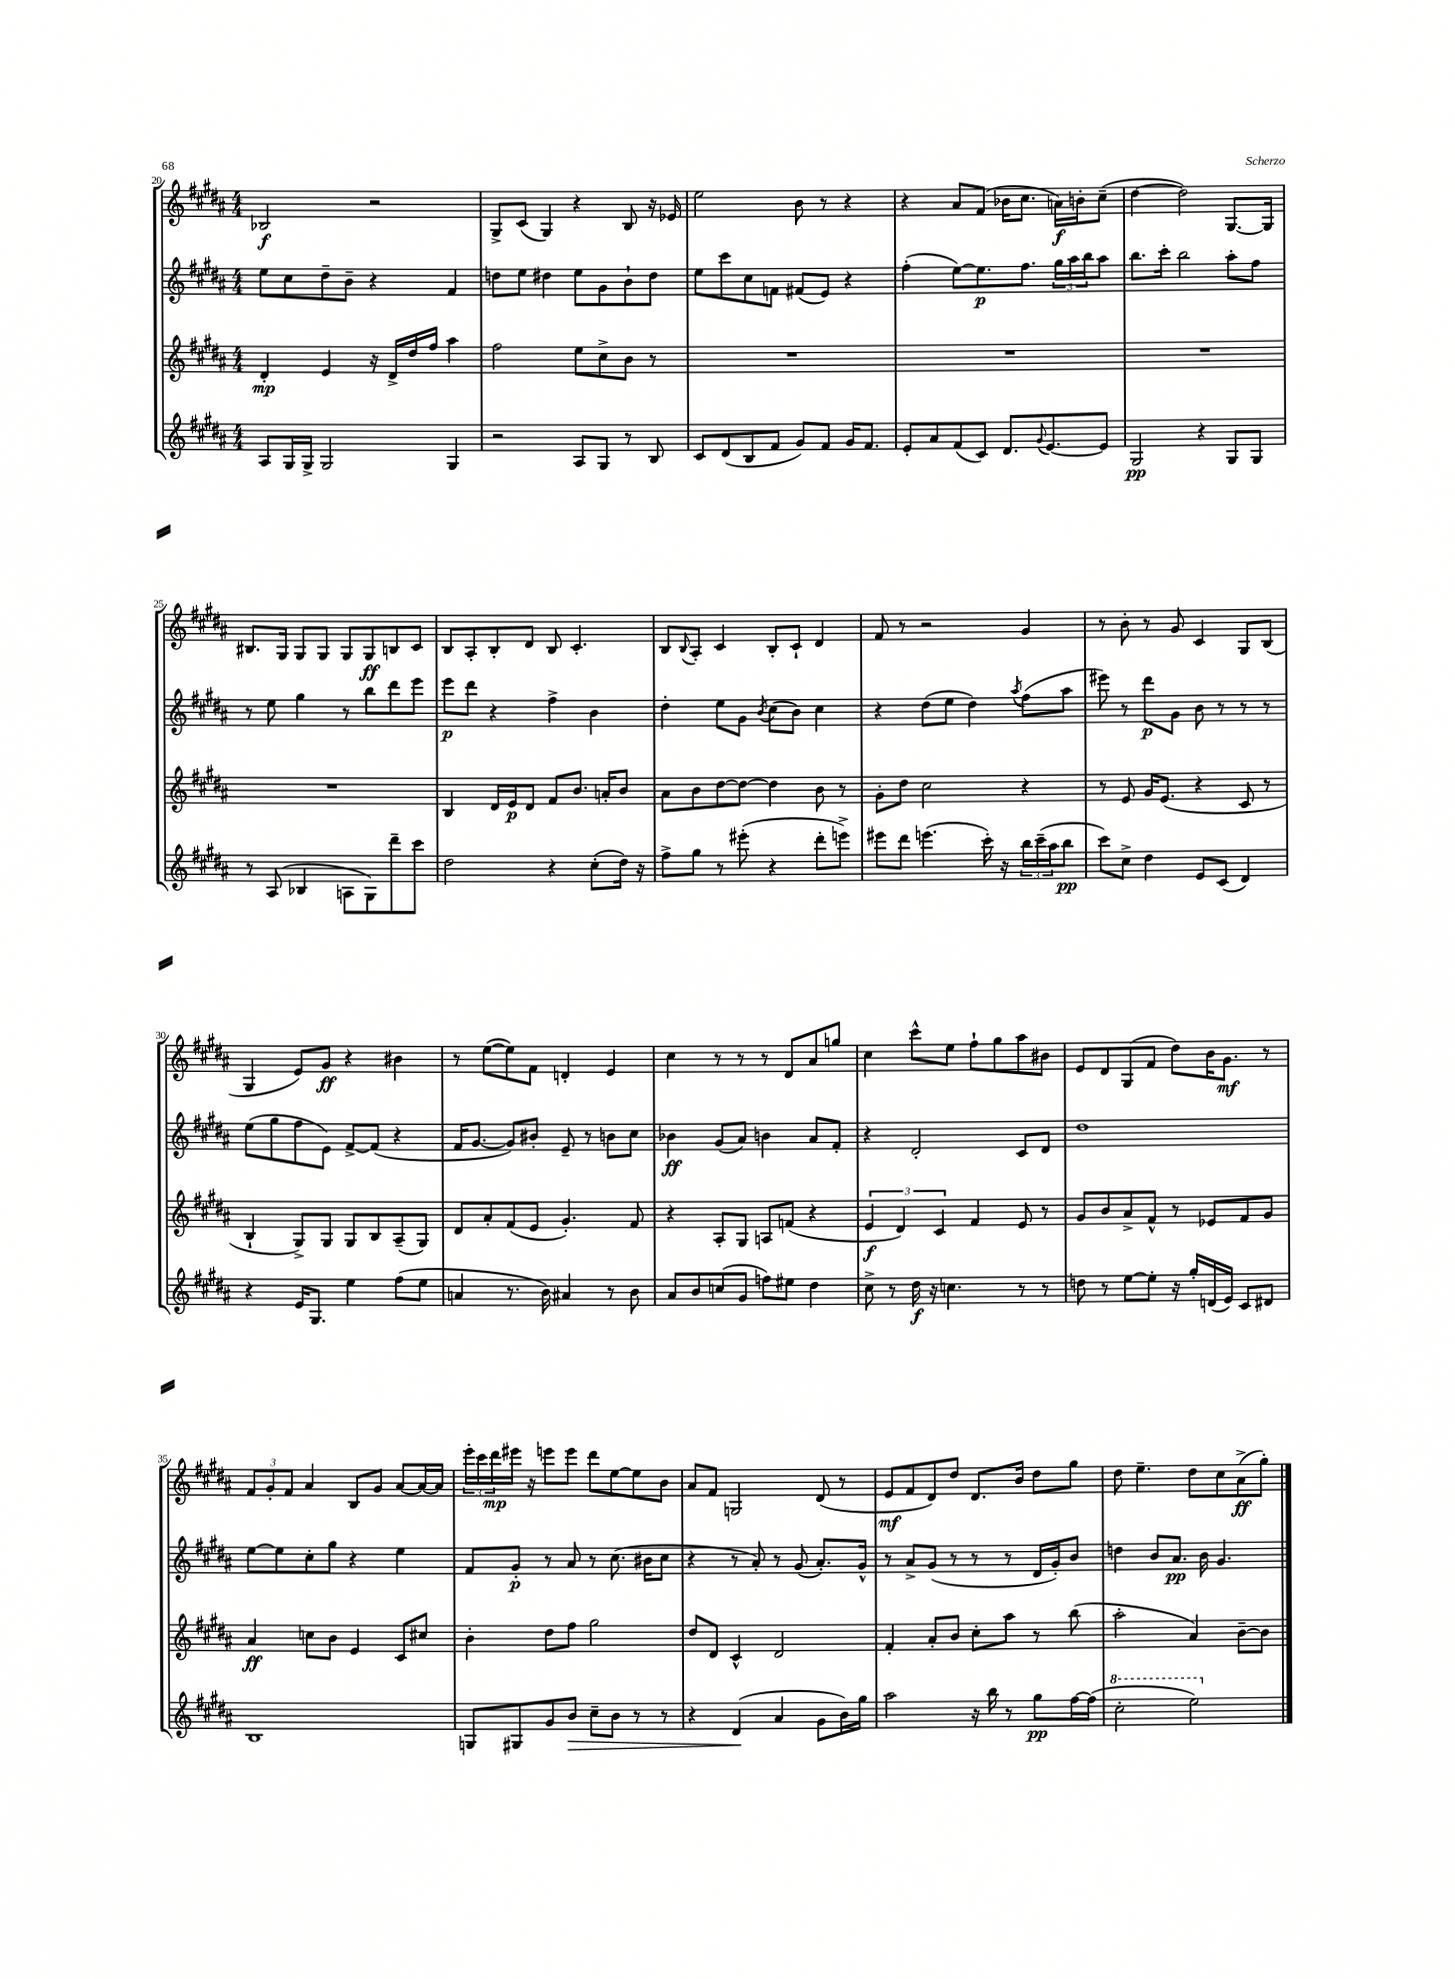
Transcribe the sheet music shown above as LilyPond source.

<<
\new StaffGroup <<
\new Staff = "s0" {
    \clef treble \key b \major \numericTimeSignature \time 4/4
    bes2\f r2 |
    gis8-> cis'8( gis4) r4 b8 r16 ees'16 |
    e''2 b'8 r8 r4 |
    r4 ais'8 fis'8( bes'16 cis''8. a'16\f) b'16-. cis''8--( |
    dis''4~ dis''2) gis8.~ gis16 |
    bis8. gis16 gis8 gis8 gis8 gis8\ff b8 cis'8 |
    b8 ais8-. b8-. dis'8 b8 cis'4.-. |
    b8 \appoggiatura { b8 } ais8-. cis'4 b8-. cis'8-! dis'4 |
    fis'8 r8 r2 gis'4 |
    r8 b'8-. r8 gis'8 cis'4 gis8 b8( |
    gis4 e'8) gis'8\ff r4 bis'4 |
    r8 e''8~( e''8) fis'8 d'4-. e'4 |
    cis''4 r8 r8 r8 dis'8 ais'8 g''8 |
    cis''4 cis'''8-^ e''8 fis''8-! gis''8 ais''8 bis'8 |
    e'8 dis'8 gis8( fis'8 dis''8) b'16 gis'8.\mf r8 |
    \tuplet 3/2 { fis'8 gis'8-. fis'8 } ais'4 b8 gis'8 ais'8~ ais'16~ ais'16 |
    \tuplet 3/2 { e'''16-. cis'''16 dis'''16\mp } eis'''16 r16 e'''8 e'''8 dis'''8 e''8~ e''8 b'8 |
    ais'8 fis'8 g2 dis'8( r8 |
    e'8\mf fis'8 dis'8) dis''8 dis'8. b'16 dis''8 gis''8 |
    dis''8 e''4.-- dis''8 cis''8 ais'8->\ff( gis''8-.) \bar "|." |
}
\new Staff = "s1" {
    \clef treble \key b \major \numericTimeSignature \time 4/4
    e''8 cis''8 dis''8-- b'8-- r4 fis'4 |
    d''8 e''8 dis''4 e''8 gis'8 b'8-! dis''8 |
    e''8 cis'''8 cis''8 f'8 fis'8( e'8) r4 |
    fis''4-.( e''8~) e''8.\p fis''8. \tuplet 3/2 { gis''16 ais''16 b''16 } ais''8 |
    b''8. cis'''16-. b''2 ais''8-. fis''8 |
    r8 e''8 gis''4 r8 b''8 dis'''8 e'''8 |
    e'''8\p dis'''8 r4 fis''4-> b'4 |
    dis''4-. e''8 gis'8 \acciaccatura { b'8 } cis''8( b'8) cis''4 |
    r4 dis''8( e''8 dis''4) \acciaccatura { ais''8 } fis''8( ais''8 |
    eis'''8) r8 dis'''8\p gis'8 b'8 r8 r8 r8 |
    e''8( gis''8 fis''8 e'8) fis'8~-> fis'8( r4 |
    fis'16 gis'8.~ gis'8) bis'8-. e'8-- r8 b'8 cis''8 |
    bes'4\ff gis'8( ais'8) b'4 ais'8 fis'8-. |
    r4 dis'2-. cis'8 dis'8 |
    dis''1 |
    e''8~ e''8 cis''8-. gis''8 r4 e''4 |
    fis'8 gis'8-.\p r8 ais'8 r8 cis''8.( bis'16 cis''8 |
    r4 r8 ais'8-.) r8 gis'8( ais'8.-.) gis'16-^ |
    r8 ais'8-> gis'8( r8 r8 r8 dis'16 gis'16-.) b'8 |
    d''4 b'8 ais'8.\pp b'16 gis'4. \bar "|." |
}
\new Staff = "s2" {
    \clef treble \key b \major \numericTimeSignature \time 4/4
    dis'4-.\mp e'4 r16 dis'16-> dis''16 fis''16 ais''4 |
    fis''2 e''8 cis''8-> b'8 r8 |
    R1 |
    R1 |
    R1 |
    R1 |
    b4 dis'16 e'16\p dis'8 fis'8 b'8. a'16-. b'8 |
    ais'8 b'8 dis''8~ dis''8~ dis''4 b'8 r8 |
    gis'8-. dis''8 cis''2 r4 |
    r8 e'8 gis'16 e'8.( r4 cis'8 r8 |
    b4-! gis8->) gis8 gis8 b8 ais8--( gis8) |
    dis'8 ais'8-. fis'8( e'8 gis'4.-.) fis'8 |
    r4 ais8-. gis8 a8 f'8( r4 |
    \tuplet 3/2 { e'4\f dis'4) cis'4 } fis'4 e'8 r8 |
    gis'8 b'8 ais'8-> fis'8-^ r8 ees'8 fis'8 gis'8 |
    ais'4\ff c''8 b'8 e'4 cis'8 cis''8 |
    b'4-. dis''8 fis''8 gis''2 |
    dis''8 dis'8 cis'4-^ dis'2 |
    fis'4-. ais'8-. b'8 cis''8-. ais''8 r8 b''8( |
    ais''2-. ais'4) b'8~-- b'8 \bar "|." |
}
\new Staff = "s3" {
    \clef treble \key b \major \numericTimeSignature \time 4/4
    ais8 gis16 gis16-> gis2 gis4 |
    r2 ais8 gis8 r8 b8 |
    cis'8 dis'8( b8 fis'8 gis'8) fis'8 gis'16 fis'8. |
    e'8-. ais'8 fis'8( cis'8) dis'8. \appoggiatura { gis'8 } e'8.~ e'8 |
    gis2\pp r4 gis8 gis8 |
    r8 ais8( bes4 a8 gis8) dis'''8-- cis'''8 |
    dis''2 r4 cis''8-.( dis''16) r16 |
    fis''8-> gis''8 r8 eis'''8-.( r4 dis'''8-. e'''8->) |
    eis'''8 dis'''8 e'''4.( cis'''16-.) r16 \tuplet 3/2 { b''16 cis'''16--( ais''16 } b''8\pp |
    cis'''8) cis''8-> dis''4 e'8 cis'8( dis'4) |
    r4 e'16 gis8. e''4 fis''8( e''8 |
    a'4 r8. b'16) ais'4 r8 b'8 |
    ais'8 b'8 c''8( gis'8 f''8) eis''8 dis''4 |
    cis''8-> r8 dis''16\f r16 c''4. r8 r8 |
    d''8 r8 e''8~ e''8-. r16 gis''16-. d'16( e'16) cis'8 dis'8 |
    b1 |
    g8 gis8 gis'8 b'8\> cis''8-- b'8 r8 r8 |
    r4 dis'4\!( ais'4 gis'8 b'16) gis''16 |
    ais''2 r16 b''16 r8 gis''8\pp fis''16~ fis''16( |
    \ottava #1 cis'''2-. e'''2) \ottava #0 \bar "|." |
}
>>
>>
\layout { \context { \Score currentBarNumber = #20 } }
